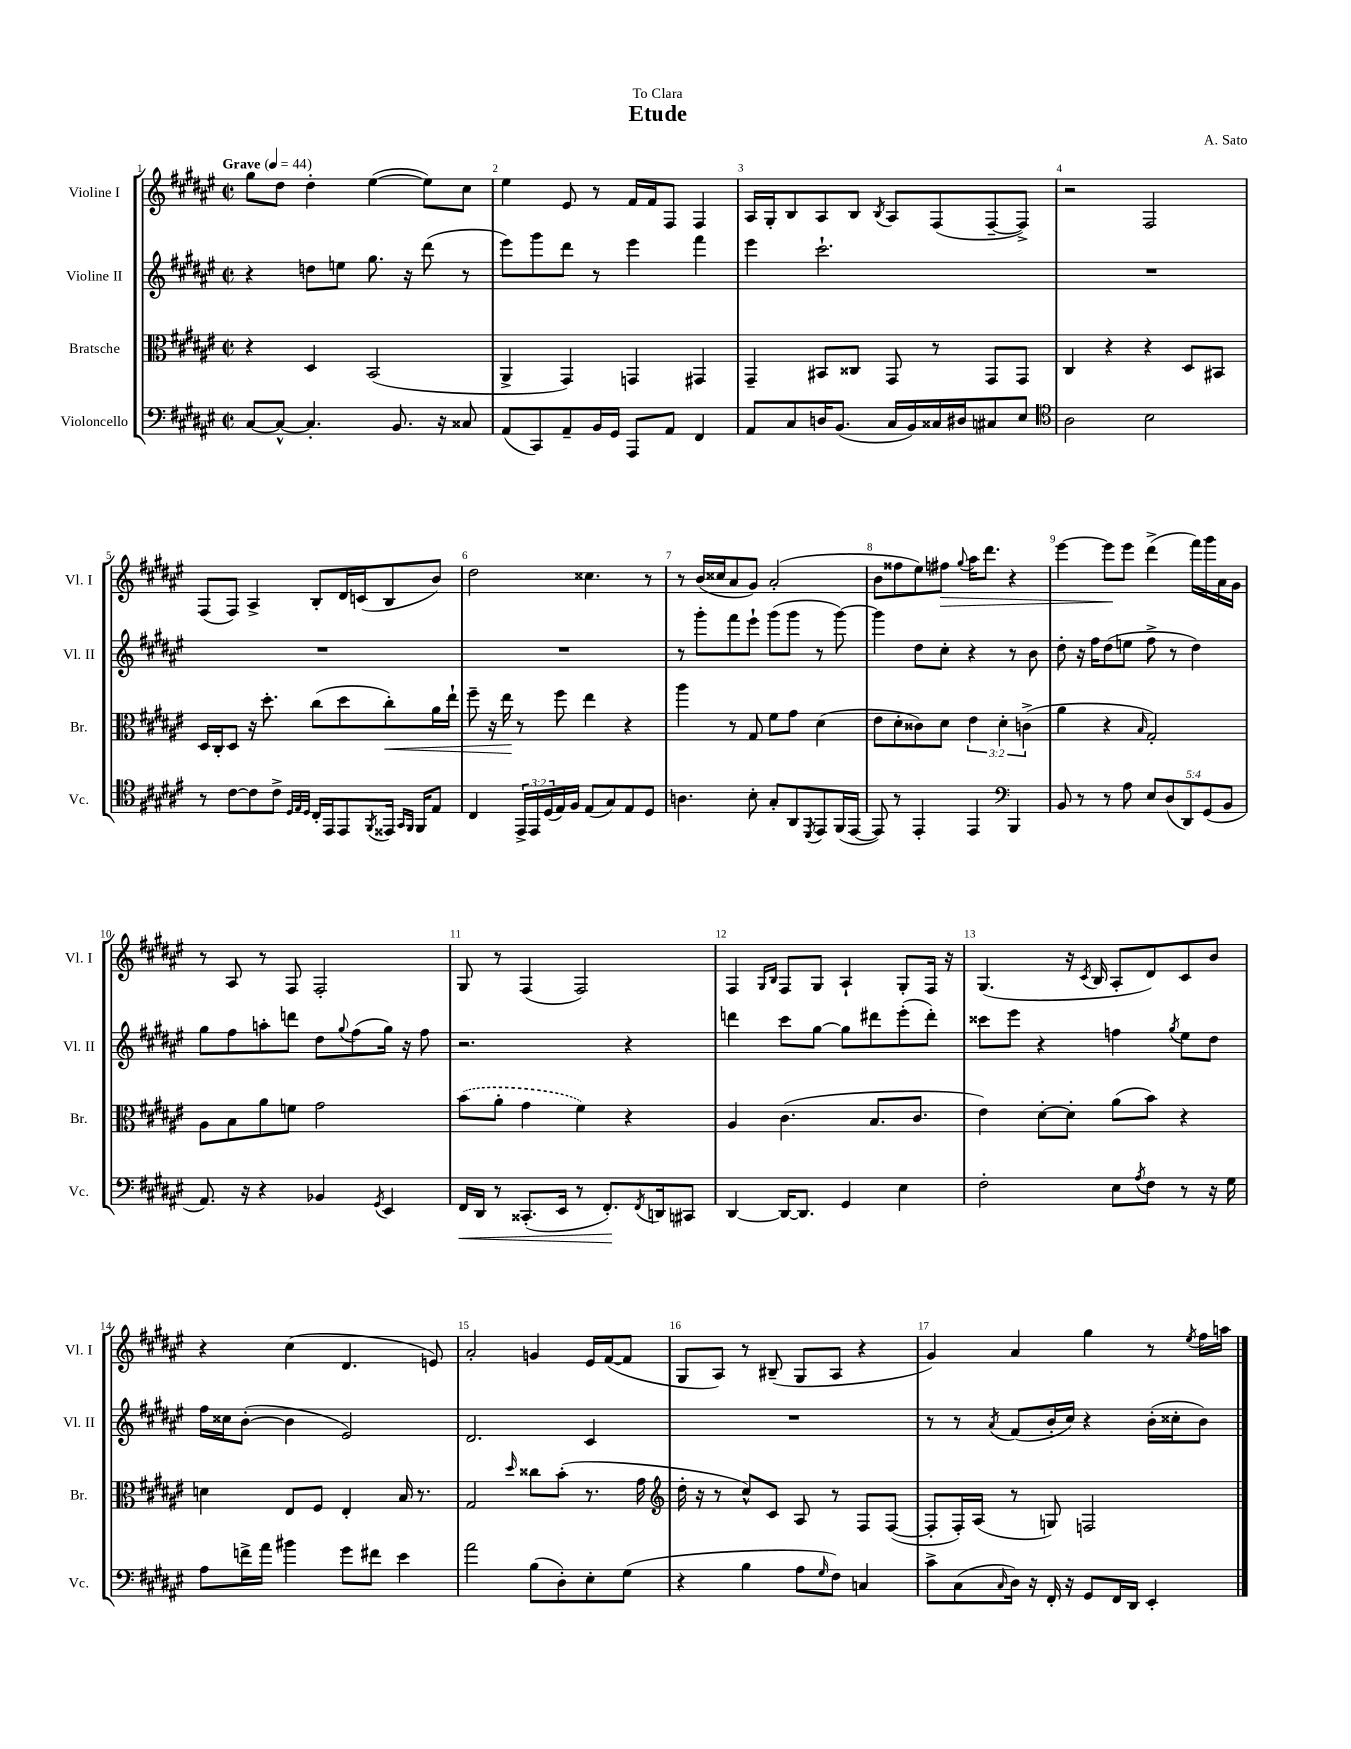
\header { title = "Etude" composer = "A. Sato" dedication = "To Clara" }
<<
\new StaffGroup <<
\new Staff = "s0" \with { instrumentName = "Violine I" shortInstrumentName = "Vl. I" } {
    \clef treble \key fis \major \defaultTimeSignature \time 2/2 \tempo "Grave" 4 = 44
    gis''8 dis''8 dis''4-. eis''4~( eis''8) cis''8 |
    eis''4 eis'8 r8 fis'16 fis'16 fis8 fis4 |
    ais16 gis16-. b8 ais8 b8 \acciaccatura { b8 } ais8 fis8( fis8~-- fis8->) |
    r2 fis2 |
    fis8( fis8) ais4-> b8-. dis'16 c'16( b8 b'8) |
    dis''2 cisis''4. r8 |
    r8 b'16( cisis''16 ais'8 gis'8) ais'2-.( |
    b'8 fisis''8 eis''8) fis''8\> \appoggiatura { gis''8 } ais''16 dis'''8. r4 |
    eis'''4~ eis'''8\! eis'''8 dis'''4->( fis'''16) gis'''16 ais'16 gis'16 |
    r8 ais8 r8 fis8 fis2-. |
    gis8 r8 fis4( fis2) |
    fis4 \grace { gis16 b16 } fis8 gis8 ais4-! gis8-. fis16 r16 |
    gis4.( r16 \acciaccatura { cis'8 } b16 ais8-. dis'8) cis'8 b'8 |
    r4 cis''4( dis'4. e'8) |
    ais'2-. g'4 eis'16 fis'16~( fis'8 |
    gis8 ais8) r8 bis8--( gis8 ais8 r4 |
    gis'4) ais'4 gis''4 r8 \acciaccatura { eis''8 } fis''16 a''16 \bar "|." |
}
\new Staff = "s1" \with { instrumentName = "Violine II" shortInstrumentName = "Vl. II" } {
    \clef treble \key fis \major \defaultTimeSignature \time 2/2
    r4 d''8 e''8 gis''8. r16 dis'''8( r8 |
    eis'''8) gis'''8 dis'''8 r8 eis'''4 fis'''4 |
    eis'''4 cis'''2.-! |
    R1 |
    R1 |
    R1 |
    r8 gis'''8-. fis'''8 eis'''8-! gis'''8( gis'''8 r8 gis'''8~) |
    gis'''4 dis''8 cis''8-. r4 r8 b'8 |
    dis''8-. r16 fis''16 dis''8( e''8 fis''8-> r8 dis''4) |
    gis''8 fis''8 a''8-. d'''8 dis''8 \appoggiatura { gis''8 } fis''8( gis''16) r16 fis''8 |
    r2. r4 |
    d'''4 cis'''8 gis''8~ gis''8 dis'''8 eis'''8-.( dis'''8-.) |
    cisis'''8 eis'''8 r4 f''4 \acciaccatura { gis''8 } eis''8 dis''8 |
    fis''16 cisis''16 b'8~-.( b'4 eis'2) |
    dis'2. cis'4 |
    R1 |
    r8 r8 \acciaccatura { ais'8 } fis'8( b'16-. cis''16) r4 b'16-.( cisis''16-. b'8) \bar "|." |
}
\new Staff = "s2" \with { instrumentName = "Bratsche" shortInstrumentName = "Br." } {
    \clef alto \key fis \major \defaultTimeSignature \time 2/2 \override Staff.TupletNumber.text = #tuplet-number::calc-fraction-text
    r4 dis4 b,2( |
    ais,4-> gis,4) g,4 gis,4 |
    gis,4-- bis,8 cisis8 gis,8 r8 gis,8 gis,8 |
    cis4 r4 r4 dis8 bis,8 |
    dis16 cis16-. dis8 r16 dis''8.-. cis''8( dis''8 cis''8-.\<) ais'16 eis''16-! |
    fis''8-- r16 eis''16\! r8 fis''8 eis''4 r4 |
    ais''4 r8 gis8 fis'8 gis'8 dis'4( |
    eis'8 dis'8-. cisis'8) dis'8 \tuplet 3/2 { eis'4 dis'4-. c'4->( } |
    ais'4 r4 \grace { b16 } gis2-.) |
    ais8 b8 ais'8 f'8 gis'2 |
    \once \slurDashed b'8( ais'8-. gis'4 fis'4) r4 |
    ais4 cis'4.( b8. cis'8. |
    eis'4) dis'8~-. dis'8-. ais'8( b'8) r4 |
    d'4 eis8 fis8 eis4-. b16 r8. |
    gis2 \grace { dis''16 } cisis''8 b'8-.( r8. gis'16 |
    \clef treble dis''16-. r16 r8 cis''8-^) cis'8 ais8 r8 fis8 fis8~( |
    fis8-. fis16-.) ais16( r8 g8) f2 \bar "|." |
}
\new Staff = "s3" \with { instrumentName = "Violoncello" shortInstrumentName = "Vc." } {
    \clef bass \key fis \major \defaultTimeSignature \time 2/2 \override Staff.TupletNumber.text = #tuplet-number::calc-fraction-text
    cis8~ cis8~-^ cis4.-. b,8. r16 cisis8 |
    ais,8( cis,8) ais,8-- b,16 gis,16 ais,,8 ais,8 fis,4 |
    ais,8 cis8 d16 b,8.( cis16 b,16) cisis16 dis16 cis8 eis8 |
    \clef tenor ais2 b2 |
    r8 cis'8~ cis'8 cis'8-> \grace { dis32 eis32 dis32 } cis16-. eis,16 eis,8 \acciaccatura { fis,8 } eisis,16 \grace { gis,16 fis,16 } fis,16 eis8 |
    cis4 \tuplet 3/2 { eis,16-> eis,16 dis16( } eis16) fis16 eis8( gis8) eis8 dis8 |
    a4. b8-. gis8-. ais,8 \acciaccatura { dis,8 } eis,8 fis,16( eis,16~ |
    eis,8) r8 eis,4-. eis,4 \clef bass b,,4 |
    b,8 r8 r8 ais8 \tuplet 5/4 { eis8 dis8( dis,8) gis,8( b,8 } |
    ais,8.) r16 r4 bes,4 \acciaccatura { gis,8 } eis,4 |
    fis,16\< dis,16 r8 cisis,8.-.( eis,16 r8 fis,8.-.\!) \acciaccatura { fis,8 } d,16 cis,8 |
    dis,4~ dis,16~ dis,8. gis,4 eis4 |
    fis2-. eis8 \acciaccatura { ais8 } fis8 r8 r16 gis16 |
    ais8 f'16-> ais'16 bis'4 gis'8 fis'8 eis'4 |
    ais'2 b8( dis8-.) eis8-. gis8( |
    r4 b4 ais8 \grace { gis16 } fis8) c4 |
    cis'8-> cis8( \grace { cis16 } dis16) r16 fis,16-. r16 gis,8 fis,16 dis,16 eis,4-. \bar "|." |
}
>>
>>
\layout { \context { \Score \override BarNumber.break-visibility = ##(#f #t #t) barNumberVisibility = #all-bar-numbers-visible } }
